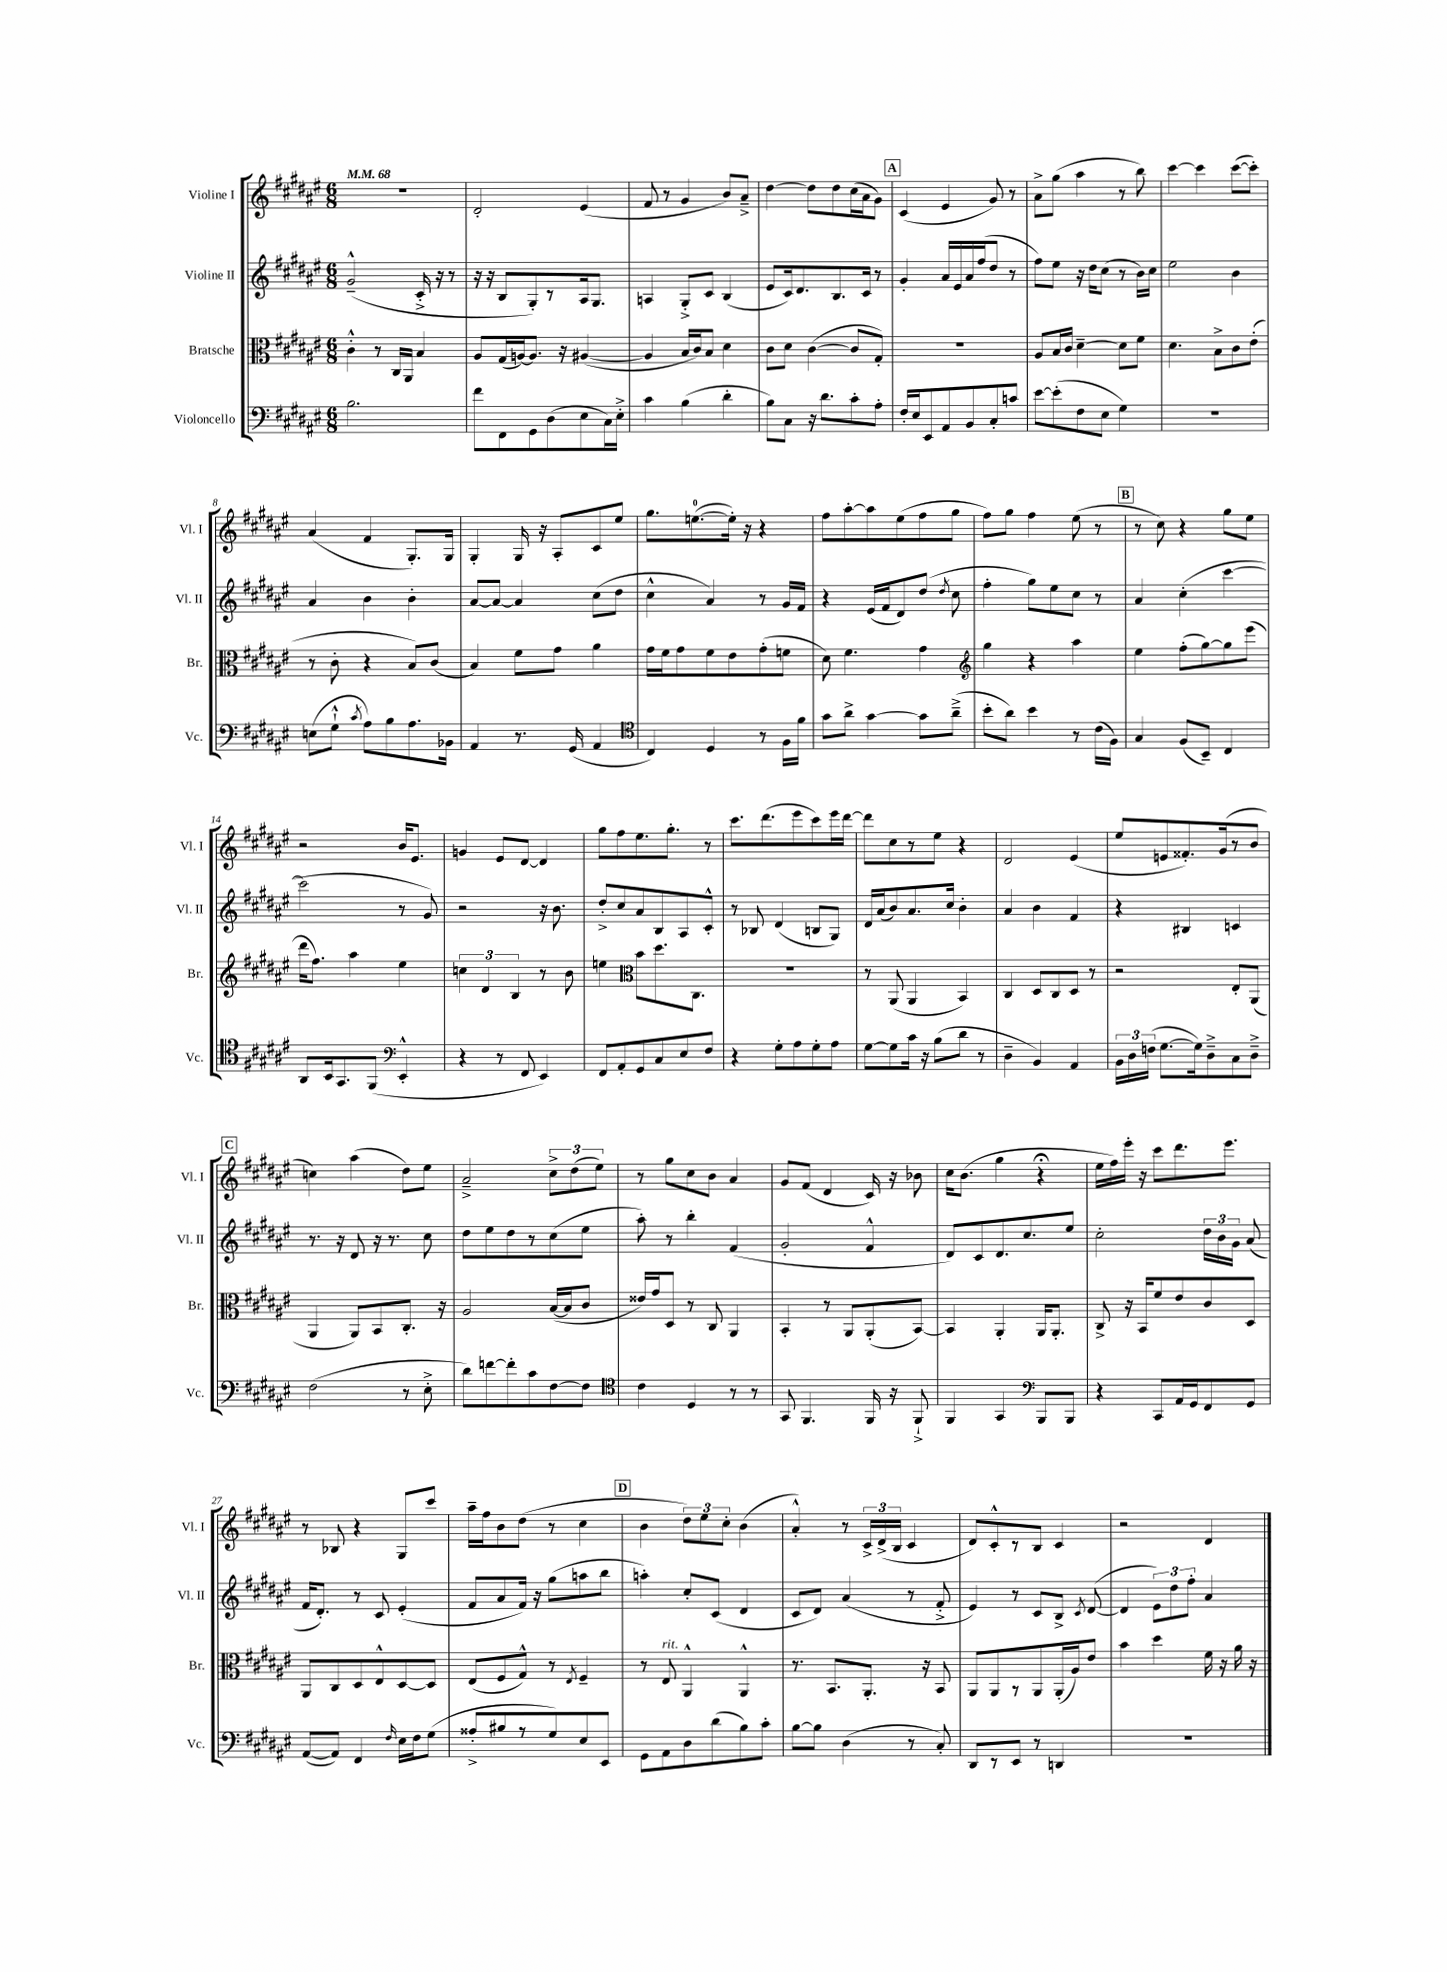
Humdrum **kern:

**kern	**kern	**kern	**kern
*staff4	*staff3	*staff2	*staff1
*clefF4	*clefC3	*clefG2	*clefG2
*k[f#c#g#d#a#e#]	*k[f#c#g#d#a#e#]	*k[f#c#g#d#a#e#]	*k[f#c#g#d#a#e#]
*M6/8	*M6/8	*M6/8	*M6/8
*MM68	*MM68	*MM68	*MM68
2.B\	4c#'^^\	(2g#~^^/	2.r
.	8r	.	.
.	16C#/LL	.	.
.	16AA#/JJ	.	.
.	4B/	16c#'^/	.
.	.	16r	.
.	.	8r	.
=	=	=	=
8f#\L	8A#/L	16r	2d#'/
.	.	16r	.
8FF#\	(16G#/L	8B/L	.
.	[16A/J)	.	.
8GG#\	8.A/]J	8G#'/)	.
(8D#\	.	8r	.
.	16r	.	.
8E#\	([4A#/	16A#/k	(4e#/
.	.	8.G#/J	.
16C#\L)	.	.	.
16E#'^\JJ	.	.	.
=	=	=	=
4c#\	4A#/]	4A/	8f#/
.	.	.	8r
(4B\	16B/LL	8G#'^/L	4g#/
.	16c#/J)	.	.
.	8B/J	8c#/J	.
4d#'\	4d#\	(4B/	8b/L)
.	.	.	8a#~^/J
=	=	=	=
8B\L)	8c#\L	8e#/L	[4dd#\
8C#\J	8d#\J	16c#/k)	.
.	.	8.d#/	.
16r	([4c#\	.	8dd#\]L
8.d#\L	.	.	.
.	.	8.B/	8dd#\
8c#'\	8c#/]L	.	(16cc#\L
.	.	16c#/Jk	16a#\J
8A#'\J	8G#'/J)	8r	8g#\J)
=	=	=	=
16F#'/LL	2.r	4g#'/	(4c#/
16E#/J	.	.	.
8EE#/	.	.	.
8AA#/	.	16a#/LL	4e#/
.	.	16e#/	.
8BB/	.	16a#/	.
.	.	(16ff#/J	.
8C#'/	.	8dd#/J	8g#/)
8c/J	.	8r	8r
=	=	=	=
[8e#\L	8A#/L	8ff#\L)	8a#^\L
(8e#'\]	16B/L	8ee#\J	(8gg#\J
.	16c#/JJ	.	.
8F#\	[4d#~\	16r	4aa#\
.	.	16dd#\LK	.
8E#\J	.	(8cc#\J	.
4G#\)	8d#\]L	8r	8r
.	8f#\J	16b\LL)	8bb\)
.	.	16cc#\JJ	.
=	=	=	=
2.r	4.d#\	2ee#\	[4ccc#\
.	.	.	4ccc#\]
.	8B^\L	.	.
.	8c#\	4b\	([8ccc#\L
.	(8e#'\J	.	8ccc#'\]J)
=	=	=	=
(8E\L	8r	4a#/	(4a#/
8G#`^^\J	8c#'\	.	.
8qc#/	.	.	.
8A#\L)	4r	4b\	4f#/
8B\	.	.	.
8.A#\	8B/L)	4b'\	8.G#'/L)
.	(8c#/J	.	.
16BB-\Jk	.	.	16G#/Jk
=	=	=	=
4AA#/	4B/)	[8a#/L	4G#'/
.	.	8a#/_J	.
8.r	8f#\L	4a#/]	16G#/
.	.	.	16r
.	8g#\J	.	8A#'/L
(16GG#/	.	.	.
4AA#/	4a#\	(8cc#\L	8c#/
.	.	8dd#\J	8ee#/J
=	=	=	=
*clefC4	*	*	*
4C#/)	16g#\LL	4cc#^^\	8.gg#\L
.	16f#\J	.	.
.	8g#\	.	.
.	.	.	([8.ee\
4D#/	8f#\	4a#/)	.
.	8e#\	.	16ee'\]Jk)
.	.	.	16r
8r	(8g#'\	8r	4r
16F#\LL	8f\J	16g#/LL	.
16f#\JJ	.	16f#/JJ	.
=	=	=	=
8g#\L	8d#\)	4r	8ff#\L
8a#^\J	4.f#\	.	[8aa#'\
[4g#\	.	(16e#/LL	8aa#\]
.	.	16f#/J	.
.	.	8d#/)	(8ee#\
8g#\]L	4g#\	(8dd#/J	8ff#\
.	.	8qdd#/	.
(8a#~^\J	.	8cc#\	8gg#\J
=	=	=	=
*	*clefG2	*	*
8b'\L	4gg#\	4ff#'\	8ff#\L)
8a#\J)	.	.	8gg#\J
4b\	4r	8gg#\L)	4ff#\
.	.	8ee#\	.
8r	4aa#\	8cc#\J	(8ee#\
(16c#\LL	.	8r	8r
16F#\JJ)	.	.	.
=	=	=	=
4G#/	4ee#\	4a#/	8r
.	.	.	8cc#\)
(8F#/L	(8ff#'\L	(4cc#'\	4r
8BB~/J)	[8gg#\)	.	.
4C#/	8gg#\]	[4ccc#\	8gg#\L
.	(8eee#\J	.	8ee#\J
=	=	=	=
8AA#/L	16ddd#\LK	2ccc#\]	2r
.	8.ff#\J)	.	.
16BB/k	.	.	.
8.GG#/	.	.	.
.	4aa#\	.	.
(8FF#/J	.	.	.
*clefF4	*	*	*
4EE#'^^/	4ee#\	8r	16b/LK
.	.	.	8.e#/J
.	.	8g#/)	.
=	=	=	=
4r	6cc\	2r	4g/
.	6d#/	.	.
8r	.	.	8e#/L
.	6B/	.	.
8FF#/	.	.	[8d#/J
4EE#/)	8r	16r	4d#/]
.	.	8.b\	.
.	8b\	.	.
=	=	=	=
8FF#/L	4ee\	8dd#'^/L	8gg#\L
8AA#'/	.	8cc#/	8ff#\
*	*clefC3	*	*
8GG#/	8b\L	8a#/	8.ee#\
8C#/	8.dd#\	8B/	.
.	.	.	8.gg#'\J
8E#/	.	8A#/	.
.	8.C#\J	.	.
8F#/J	.	8c#'^^/J	8r
=	=	=	=
4r	2.r	8r	8.ccc#\L
.	.	8B-/	.
.	.	.	(8.ddd#\
8G#'\L	.	(4d#/	.
8A#\	.	.	8eee#\
8G#'\	.	8B/L	8ccc#\)
8A#\J	.	8G#/J)	16eee#\L
.	.	.	[16ddd#\JJ
=	=	=	=
[8G#\L	8r	16d#/LL	8ddd#\]L
.	.	(16a#/J	.
8G#\]	(8AA#/	8b/)	8cc#\
16c#\Jk	4AA#/	8.a#/	8r
16r	.	.	.
(8B\L	.	.	8ee#\J
.	.	16cc#/Jk	.
8d#\J	4BB/)	4b'\	4r
8r	.	.	.
=	=	=	=
4D#~\	4C#/	4a#/	2d#/
4BB/)	8D#/L	4b\	.
.	8C#/	.	.
4AA#/	8D#/J	4f#/	(4e#/
.	8r	.	.
=	=	=	=
24BB\LL	2r	4r	8ee#/L
24D#\	.	.	.
(24F\JJ	.	.	.
[8.G#\L	.	.	8e/
.	.	4B#/	8.f##'/)
16G#\]k)	.	.	.
8D#~^\	.	.	.
.	.	.	(16g#/k
8C#\	8E#'/L	4c/	8r
8D#~^\J	(8AA#/J	.	8b/J
=	=	=	=
(2F#\	4AA#/	8.r	4cc\)
.	.	16r	.
.	8AA#/L)	8d#/	(4aa#\
.	8BB/	16r	.
.	.	8.r	.
8r	8.C#'/J	.	8dd#\L)
8E#'^\	.	8cc#\	8ee#\J
.	16r	.	.
=	=	=	=
8d#\L)	2A#/	8dd#\L	2a#~^/
[8f\	.	8ee#\	.
8f'\]	.	8dd#\	.
8c#\	.	8r	.
[8F#\	([16B/LL	(8cc#\	12cc#^\L
.	16B/]J	.	.
.	.	.	(12dd#\
8F#\]J	8c#/J	8ee#\J	.
.	.	.	12ee#\J)
=	=	=	=
*clefC4	*	*	*
4c#\	16e##/LL)	8aa#'\)	8r
.	16g#/J	.	.
.	8D#/J	8r	8gg#\L
4D#/	8r	4bb'\	8cc#\
.	8C#/	.	8b\J
8r	4AA#/	(4f#/	4a#/
8r	.	.	.
=	=	=	=
8GG#/	4BB'/	2g#'/	8g#/L
4.FF#/	.	.	(8f#/J
.	8r	.	4d#/
.	8AA#/L	.	.
16FF#/	(8AA#'/	4f#^^/	16c#/)
16r	.	.	16r
8FF#`^/	[8BB/J)	.	8b-\
=	=	=	=
4FF#/	4BB/]	8d#/L)	16cc#\LK
.	.	.	(8.b\J
.	.	8c#/	.
4GG#/	4AA#'/	8.d#/	4gg#\
.	.	8.cc#/	.
*clefF4	*	*	*
8BBB/L	16AA#/LK	.	4r;
.	8.AA#'/J	.	.
8BBB/J	.	8ee#/J	.
=	=	=	=
4r	8C#^/	2cc#'\	16ee#\LL
.	.	.	16ff#\)
.	16r	.	16eee#'\JJ
.	16BB/LK	.	16r
8CC#/L	8f#/	.	8ccc#\L
16AA#/L	8e#/	.	8.ddd#\
16GG#/J	.	.	.
8FF#/	8c#/	24dd#\LL	.
.	.	24b\	.
.	.	.	8.eee#\J
.	.	24g#\JJ	.
8GG#/J	8D#/J	(8a#/	.
=	=	=	=
([8AA#/L	8AA#/L	16f#/LK	8r
.	.	8.d#'/J)	.
8AA#/]J)	8C#/	.	8B-/
4FF#/	8D#/	8r	4r
.	8E#^^/	8c#/	.
16qqF#/	.	.	.
16E#\LL	[8D#/	(4e#'/	8G#/L
16F#\J	.	.	.
(8G#\J	8D#/]J	.	8ccc#/J
=	=	=	=
8A##'^/L	(8E#/L	8f#/L	16aa#~\LL
.	.	.	16ff#\J
8B#/	8F#/	8a#/	8b\
8r	8G#^^/J)	16f#/Jk)	(8dd#\J
.	.	16r	.
8G#/)	8r	(8gg#\L	8r
.	8qE#/	.	.
8E#/	4F#~/	8aa\	4cc#\
8EE#/J	.	8bb\J	.
=	=	=	=
8GG#\L	8r	4aa'\)	4b\
8AA#\	8E#/	.	.
8D#\	4AA#^^/	8cc#'/L	12dd#\L)
.	.	.	12ee#\
(8d#\	.	(8c#/J	.
.	.	.	12cc#'\J
8B\)	4AA#^^/	4d#/	(4b\
8c#'\J	.	.	.
=	=	=	=
[8B\L	8.r	8c#/L	4a#'^^/)
8B\]J	.	8d#/J)	.
.	8.BB/L	.	.
(4D#\	.	(4a#/	8r
.	8.AA#'/J	.	24c#^/LL
.	.	.	(24d#^/
.	.	.	24B/JJ
8r	.	8r	4c#/
.	16r	.	.
8C#'/)	8BB/	8f#'^/	.
=	=	=	=
8DD#/L	8AA#/L	4e#/)	8d#/L)
8r	8AA#/	.	8c#'^^/
8EE#/J	8r	8r	8r
8r	8AA#/	8c#/L	8B/J
4DD/	(16AA#'/L	8B^/J	4c#/
.	16A#/J)	.	.
.	.	8qc#/	.
.	8e#/J	([8d#/	.
=	=	=	=
2.r	4b\	4d#/]	2r
.	4dd#\	12e#\L)	.
.	.	12dd#\	.
.	.	12ff#'\J	.
.	16f#\	4a#/	4d#/
.	16r	.	.
.	16a#\	.	.
.	16r	.	.
==	==	==	==
*-	*-	*-	*-
